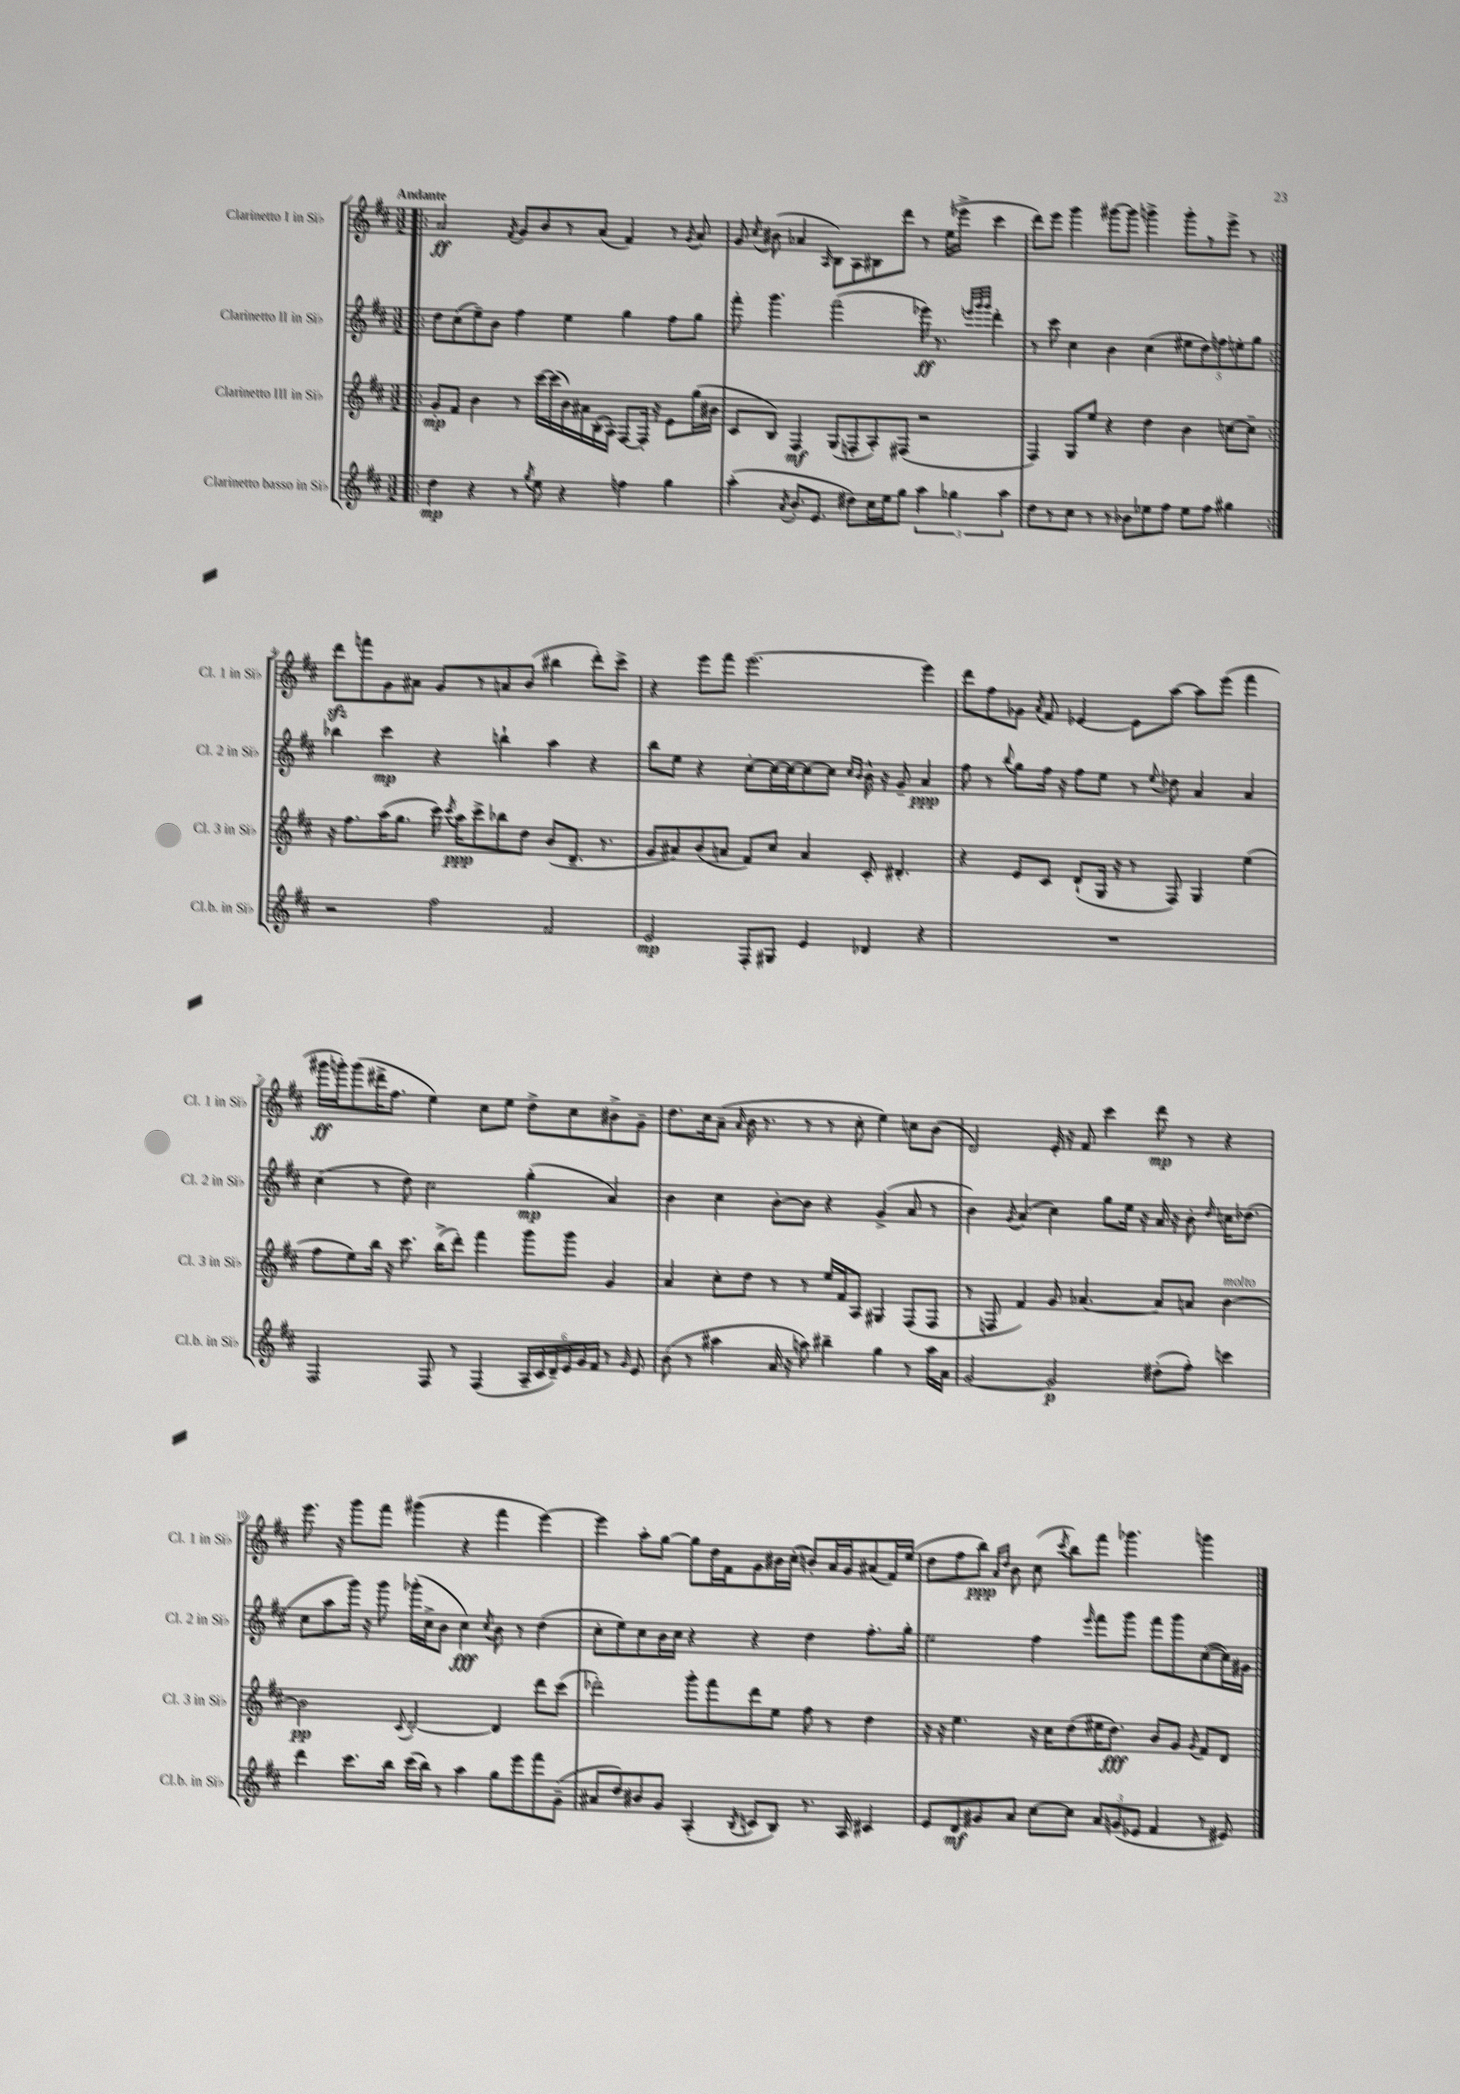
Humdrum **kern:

**kern	**kern	**kern	**kern
*staff4	*staff3	*staff2	*staff1
*clefG2	*clefG2	*clefG2	*clefG2
*k[f#c#]	*k[f#c#]	*k[f#c#]	*k[f#c#]
*M3/2	*M3/2	*M3/2	*M3/2
=!|:	=!|:	=!|:	=!|:
4dd	8g'	8dd	2a
.	8f#	(8cc#	.
4r	4b	8ee~)	.
.	.	8b	.
.	.	.	8qf#
8r	8r	4ff#	8g
8qgg	.	.	.
8ee	[16ccc#	.	8b
.	(16ccc#]	.	.
4r	16b)	4ee	8r
.	16a#	.	.
.	(16B'	.	(8a
.	16A')	.	.
4ff	[8F#	4gg	4f#)
.	16F#']	.	.
.	16r	.	.
4gg	8e	8ff#	8r
.	.	.	8qg
.	(16gg	8gg	8a
.	16b#	.	.
=	=	=	=
(4aa'	8c#	8fff#'	8g
.	.	.	8qcc#
.	8B)	4.ggg	(8b#
8qa	.	.	.
8.b'	4F#	.	4a-
8.e	.	.	.
.	.	.	16qqA
.	(8G	(2fff#	8B)
8dd#)	8F'	.	8A
16cc#	8A')	.	8B#
16ee	.	.	.
8gg	(8F#	.	8ddd
6aa	2r	16eee-)	8r
.	.	8.r	.
.	.	.	(16ee
6gg-	.	.	.
.	.	.	16eee-^
.	.	32qqeee	.
.	.	32qqggg	.
.	.	32qqggg	.
.	.	4ddd'	4ccc#
6aa	.	.	.
=	=	=	=
8dd	4F#)	8r	8ddd)
8r	.	8ccc#	8eee
8cc#	8G	4cc#	4ggg
8r	8ee	.	.
8r	4r	4b	[8ggg#
8b-	.	.	8ggg#]
8ee-	4dd	(4cc#	4ggg^
8ff#	.	.	.
8ee-	4b	10ee#	8ggg'
.	.	10dd)	.
8ff#	.	.	8r
.	.	10ff	.
4gg#	[8cc	.	8eee^
.	.	10ee'	.
.	8cc~]	.	8r
.	.	10gg	.
=:|!	=:|!	=:|!	=:|!
2r	16r	4bb-	8ddd
.	8.ff#	.	.
.	.	.	8fff
.	(16aa	4ccc#	8g
.	8.gg	.	.
.	.	.	8a#
2ff#	16ccc#)	4r	8g
.	8qccc#	.	.
.	16aa	.	.
.	8ccc#^	.	8r
.	8bb-	4bb`	8a
.	8dd	.	(8b
2f#	(8b	4aa	4bb#
.	8.d~	.	.
.	.	4r	8ddd')
.	8.r	.	.
.	.	.	8ccc#^
=	=	=	=
2e	8g	8bb	4r
.	8a#)	8ee	.
.	(8b	4r	8eee
.	8a	.	8fff#
8F#'	8f#)	[8cc#'	[2.eee
8G#	8cc#	16cc#_	.
.	.	16cc#_	.
4e	4a	8cc#_	.
.	.	8cc#]	.
.	.	16qqcc#	.
.	.	16qqb	.
4d-	8c#'	16b^^	.
.	.	16r	.
.	4.d#'	8g~	.
4r	.	4a	4eee]
=	=	=	=
1.r	4r	8ff#	8ddd
.	.	8r	8ff#
.	.	8qqbb	.
.	8e	8gg	8g-
.	.	.	8qa
.	8c#	16ff#	8f#
.	.	16r	.
.	(8d`	8ff#	[4e-
.	16G	8ee	.
.	16r	.	.
.	8r	8r	8e-]
.	.	8qqee	.
.	8F#)	8dd-	[8aa
.	4G	4a	8aa]
.	.	.	(8eee
.	(4ee	4a	4fff#
=	=	=	=
2F#	8ff#	(4cc#	16ggg#
.	.	.	16ggg')
.	8ee)	.	(8ggg
.	16bb	8r	16ddd#^
.	16r	.	8.ff#
.	8.ccc#	8dd)	.
8F#	.	2cc#	4ee)
.	(16bb^	.	.
8r	8ddd')	.	.
(4F#	4fff#	.	8cc#
.	.	.	8ee
24A~	8ggg	(4gg'	8dd^
24c#	.	.	.
24d~)	.	.	.
24e	8ggg	.	8cc#
24g	.	.	.
24f#	.	.	.
8r	4g	4a)	8b#^
16qqg	.	.	.
8e	.	.	8g~
=	=	=	=
(8b	4a	4b	8.dd
8r	.	.	.
.	.	.	16cc#
4aa#	8cc#'	4cc#	(8a~
.	.	.	16qqa
.	8dd	.	16b
.	.	.	8.r
16a	8r	[8b'	.
16r	.	.	.
8aa)	8r	8b]	8r
4bb#~	16ee	4r	8r
.	16f#	.	.
.	8A	.	8cc#'
4gg	4G#	(4g^	4ee)
8r	(8F#	8a	8cc
16aa	8F#	8r	(8b
16a	.	.	.
=	=	=	=
[2g	8r	4b)	2d)
.	8F	.	.
.	.	8qg	.
.	4f#)	(4a	.
2g]	8g	4cc#)	16e'
.	.	.	16r
.	[4.a-	.	8f#
.	.	8gg	4ccc#
.	.	16ee	.
.	.	16r	.
(8dd#'	8a-]	16a	8ddd
.	.	16r	.
8ff#')	8a	8b'	8r
.	.	16qqdd	.
4ccc	[4b	16cc	4r
.	.	(8.dd-	.
=	=	=	=
4ddd	2b]	8cc#	8.eee
.	.	8aa	.
.	.	.	16r
8.ccc#	.	16ggg)	8ggg
.	.	16r	.
.	.	8ggg	8fff#
16bb	.	.	.
.	8qqc#	.	.
(16ccc#	[2d'	(16ggg-'	(4ggg#
16bb)	.	16cc#^	.
8r	.	8b	.
4aa	.	4cc#)	4r
.	.	8qcc#	.
8gg	4d]	8b	4fff#
8eee	.	8r	.
8fff#	8ddd	(4dd	[4eee)
(8g~	(8ccc#	.	.
=	=	=	=
8a#	2ddd-')	8cc#'	4eee]
8dd)	.	8ee)	.
8b#	.	8cc#	8aa'
8g	.	16b	[8gg
.	.	16cc#	.
(4A'	8ggg'	4r	8gg]
.	8fff#	.	16dd
.	.	.	16f#
8qB	.	.	.
8c	8ddd-	4r	8g
8B)	8ee	.	16b#
.	.	.	(16cc#'
8.r	8ff#	4dd	8b')
.	8r	.	16a
16A	.	.	16g
4c#	4dd	8.ff#'	(8a#
.	.	.	16f#)
.	.	16gg'	(16ee
=	=	=	=
8e	16r	2ee	8dd
.	16r	.	.
8d	4.ee	.	8ff#
8g#	.	.	8bb)
.	.	.	16qqa
.	.	.	16qqdd
8a	.	.	8b
[8cc#	16r	4ff#	(8cc#
.	16cc#	.	.
.	.	.	8qccc#
8cc#]	(8dd	.	8bb)
.	.	16qqeee	.
12a	16ee#	8fff#	8fff#
.	8.dd)	.	.
(12g	.	.	.
.	.	8ggg	4.ggg-
12e-	.	.	.
4f#	8b	8fff#	.
.	8g	8ggg	.
.	8qg	.	.
8r	8f#	([8cc#	4ggg
8e#)	8d	16cc#])	.
.	.	16g#	.
==	==	==	==
*-	*-	*-	*-
